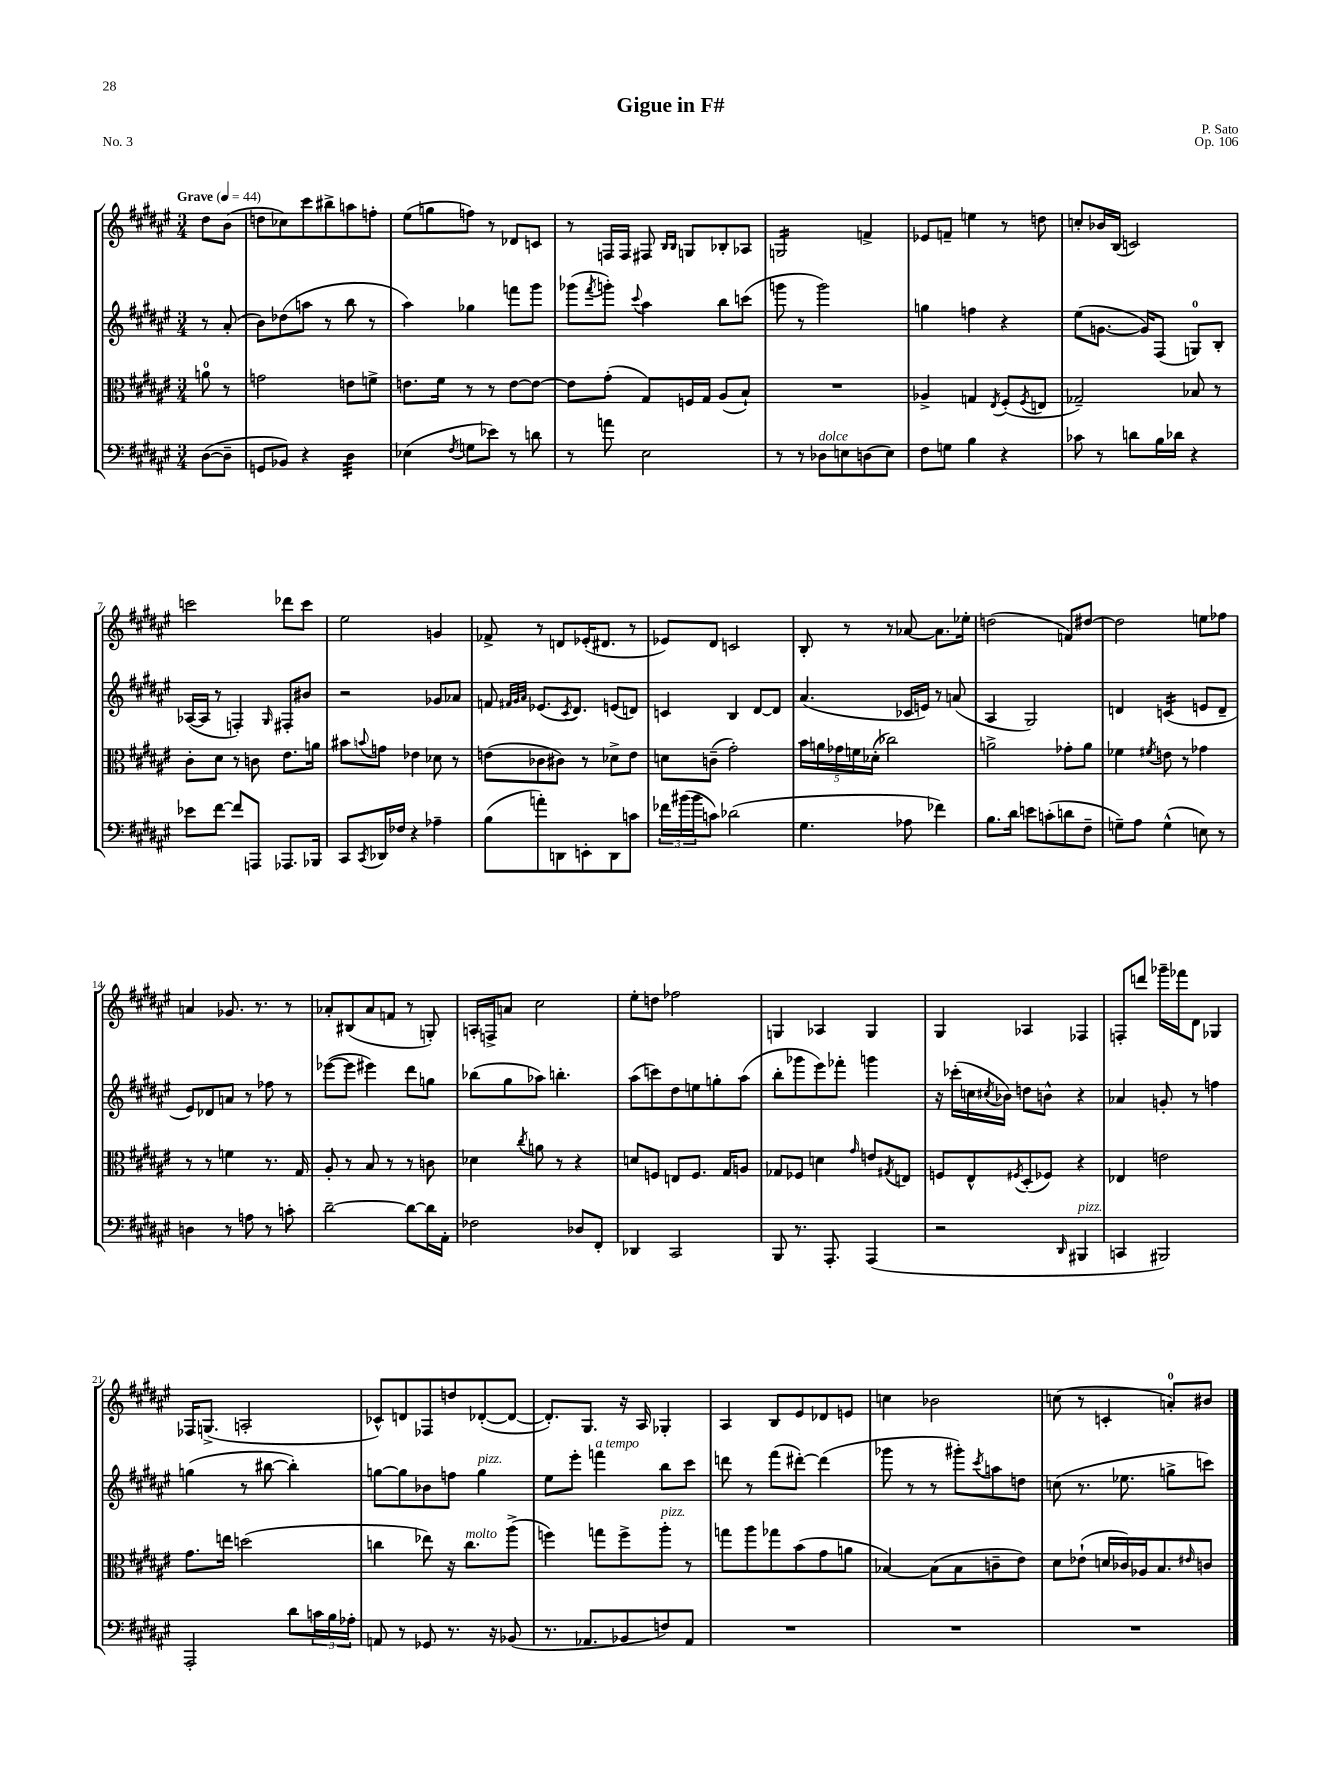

**kern	**kern	**kern	**kern
*staff4	*staff3	*staff2	*staff1
*clefF4	*clefC3	*clefG2	*clefG2
*k[f#c#g#d#a#e#]	*k[f#c#g#d#a#e#]	*k[f#c#g#d#a#e#]	*k[f#c#g#d#a#e#]
*M3/4	*M3/4	*M3/4	*M3/4
*MM44	*MM44	*MM44	*MM44
([8D#	8a	8r	8dd#
8D#~]	8r	(8a#'	(8b
=	=	=	=
8GG	2g	8b)	8dd
8BB-)	.	(8dd-	8cc-)
4r	.	8aa	8ccc#
.	.	8r	8bb#^
4D#	8e	8bb	8aa
.	8f^	8r	8ff'
=	=	=	=
(4E-	8.e	4aa#)	(8ee#
.	.	.	8gg
.	16f#	.	.
8qF#	.	.	.
8G	8r	4gg-	8ff)
8e-)	8r	.	8r
8r	[8e	8fff	8d-
8d	8e_	8ggg#	8c
=	=	=	=
8r	8e]	(8ggg-	8r
.	.	8qfff#	.
8a	(8g#'	8ggg')	16F
.	.	.	16F
.	.	8qqccc#	.
2E#	8G#)	4aa#	8F#
.	.	.	16qqB
.	.	.	16qqB
.	16F	.	8G
.	16G#	.	.
.	(8A#	8bb	8B-'
.	8B`)	(8ccc	8A-
=	=	=	=
8r	2.r	8ggg	2G
8r	.	8r	.
8D-	.	2ggg)	.
8E	.	.	.
(8D	.	.	4f^
8E)	.	.	.
=	=	=	=
8F#	4A-^	4gg	8e-
8G	.	.	8f~
4B	4G	4ff	4ee
.	8qE#	.	.
4r	(8F#'	4r	8r
.	8qF#	.	.
.	8E	.	8dd
=	=	=	=
8c-	2G-~)	(8ee#	8cc'
8r	.	[8.g	16b-
.	.	.	(16B
8d	.	.	2c)
.	.	16g])	.
16B	.	(8F#	.
16d-	.	.	.
4r	8B-	8G)	.
.	8r	8B'	.
=	=	=	=
8e-	8c#'	([16A-	2ccc
.	.	16A-]	.
[8f#	8d#	8r	.
8f#]	8r	4F')	.
8AAA	8c	.	.
.	.	16qqG#	.
8.AAA-	8.e#	8F#'	8ddd-
.	.	8b#	8ccc
16BBB-	16a	.	.
=	=	=	=
8CC#	8b#	2r	2ee#
8qCC#	8qqb	.	.
16DD-	8g	.	.
16F-	.	.	.
4r	4e-	.	.
4A-~	8d-	8g-	4g
.	8r	8a-	.
=	=	=	=
(8B	(8e	8f	8f-^
.	.	32qqf#	.
.	.	32qqg#	.
.	.	32qqa#	.
8a')	8c-	(8.e-	8r
8DD	8c#)	.	8d
.	.	8qc#	.
.	.	8.d#)	.
8EE'	8r	.	(16e-'
.	.	.	8.d#
8DD	8d-^	(8e	.
8c	8e	8d)	8r
=	=	=	=
24f-	8d	4c	8e-)
(24b#	.	.	.
24b#	.	.	.
8c)	(8c~	.	8d#
(2d-	2g#')	4B	2c
.	.	[8d#	.
.	.	8d#]	.
=	=	=	=
4.G#	20b	(4.a#	8B'
.	20a	.	.
.	20g-	.	.
.	.	.	8r
.	20f	.	.
.	(20d-'	.	.
.	2cc-)	.	8r
8A-	.	16c-	[8a-
.	.	16e)	.
4f-)	.	8r	8.a-]
.	.	(8a	.
.	.	.	16ee-'
=	=	=	=
8.B	2a^	4A#	(2dd
16d#	.	.	.
8e	.	2G#)	.
(8c'	.	.	.
8d	8g-'	.	8f)
8F#~	8a	.	[8dd#
=	=	=	=
8G~)	4f-	4d	2dd#]
8A#	.	.	.
.	8qf#	.	.
(4G^^	8e	(4c	.
.	8r	.	.
8E)	4g-	8e	8ee
8r	.	8d~	8ff-
=	=	=	=
4D	8r	8e#)	4a
.	8r	8d-	.
8r	4f	8a	8.g-
8A	.	8r	.
.	.	.	8.r
8r	8.r	8ff-	.
8c'	.	8r	8r
.	16G#	.	.
=	=	=	=
[2d#~	8A#'	([8eee-	8a-'
.	8r	8eee-]	(8B#
.	8B	4eee#)	8a-
.	8r	.	8f
8d#_	8r	8ddd#	8r
16d#]	8c	8gg	8G')
16AA#'	.	.	.
=	=	=	=
2F-	4d-	(8bb-	16A'
.	.	.	16F^
.	.	8gg#	8a
.	8qcc#	.	.
.	8a	8aa-)	2cc#
.	8r	4.bb'	.
8D-	4r	.	.
8FF#'	.	.	.
=	=	=	=
4DD-	8d	(8aa#	8ee#'
.	8F	8ccc)	8dd
2CC#	8E	8dd#	2ff-
.	8.F	8ee	.
.	.	8gg'	.
.	16G#	.	.
.	8A	(8aa#	.
=	=	=	=
8BBB	8G-	8bb'	4G
8.r	8F-	8ggg-	.
.	4d	8eee#)	4A-
8.AAA#'	.	.	.
.	.	8fff-'	.
.	16qqg#	.	.
(4AAA#	8e	4ggg	4G
.	8qG#	.	.
.	8E	.	.
=	=	=	=
2r	8F	16r	4G#
.	.	(16ccc-'	.
.	8E#^^	16cc	.
.	.	8qcc#	.
.	.	16b-)	.
.	8qF#	.	.
.	(8D#'	8dd	4A-
.	8F-)	8b^^	.
16qqDD#	.	.	.
4BBB#	4r	4r	4F-
=	=	=	=
4CC	4E-	4a-	8F'
.	.	.	8ddd
2BBB#)	2e	8g'	16ggg-~
.	.	.	16fff-
.	.	8r	8d#
.	.	4ff	4G-
=	=	=	=
2AAA#'	8.g#	(4gg	16F-
.	.	.	(8.G^
.	16ee	.	.
.	(2dd	8r	2A'
.	.	[8bb#	.
8d#	.	4bb#'])	.
24c	.	.	.
24B	.	.	.
24A-'	.	.	.
=	=	=	=
8AA	4cc	[8gg	8c-^^)
8r	.	8gg]	8d
8GG-	8ee-)	8b-	8F-
8.r	16r	8ff	8dd
.	8.cc	.	.
.	.	4gg	([8d-'
16r	.	.	.
(8BB-	(8aa#^	.	8d-_
=	=	=	=
8.r	4ff)	8ee#	8.d-'])
.	.	8eee#'	.
8.AA-	.	.	8.G#
.	8gg	4fff	.
8BB-	8ff^	.	16r
.	.	.	16A#
8F)	8aa#'	8bb	4G-'
8AA-	8r	8ccc#	.
=	=	=	=
2.r	8gg	8ddd	4A#
.	8aa#	8r	.
.	8gg-	(8fff#	8B
.	(8b	[8ddd#')	8e#
.	8g#	(4ddd#]	8d-
.	8a	.	8e
=	=	=	=
2.r	[4B-)	8ggg-	4cc
.	.	8r	.
.	(8B-]	8r	2b-
.	8B-	8ggg#')	.
.	.	8qccc#	.
.	8c~	8aa	.
.	8e#)	8dd	.
=	=	=	=
2.r	8d#	(8cc	(8cc
.	(8e-`	8.r	8r
.	16d	.	4c'
.	16c-)	8.ee-	.
.	16A-	.	.
.	8.B	.	.
.	.	8gg^	8a')
.	16qqe#	.	.
.	8c	8ccc)	8b#
==	==	==	==
*-	*-	*-	*-
